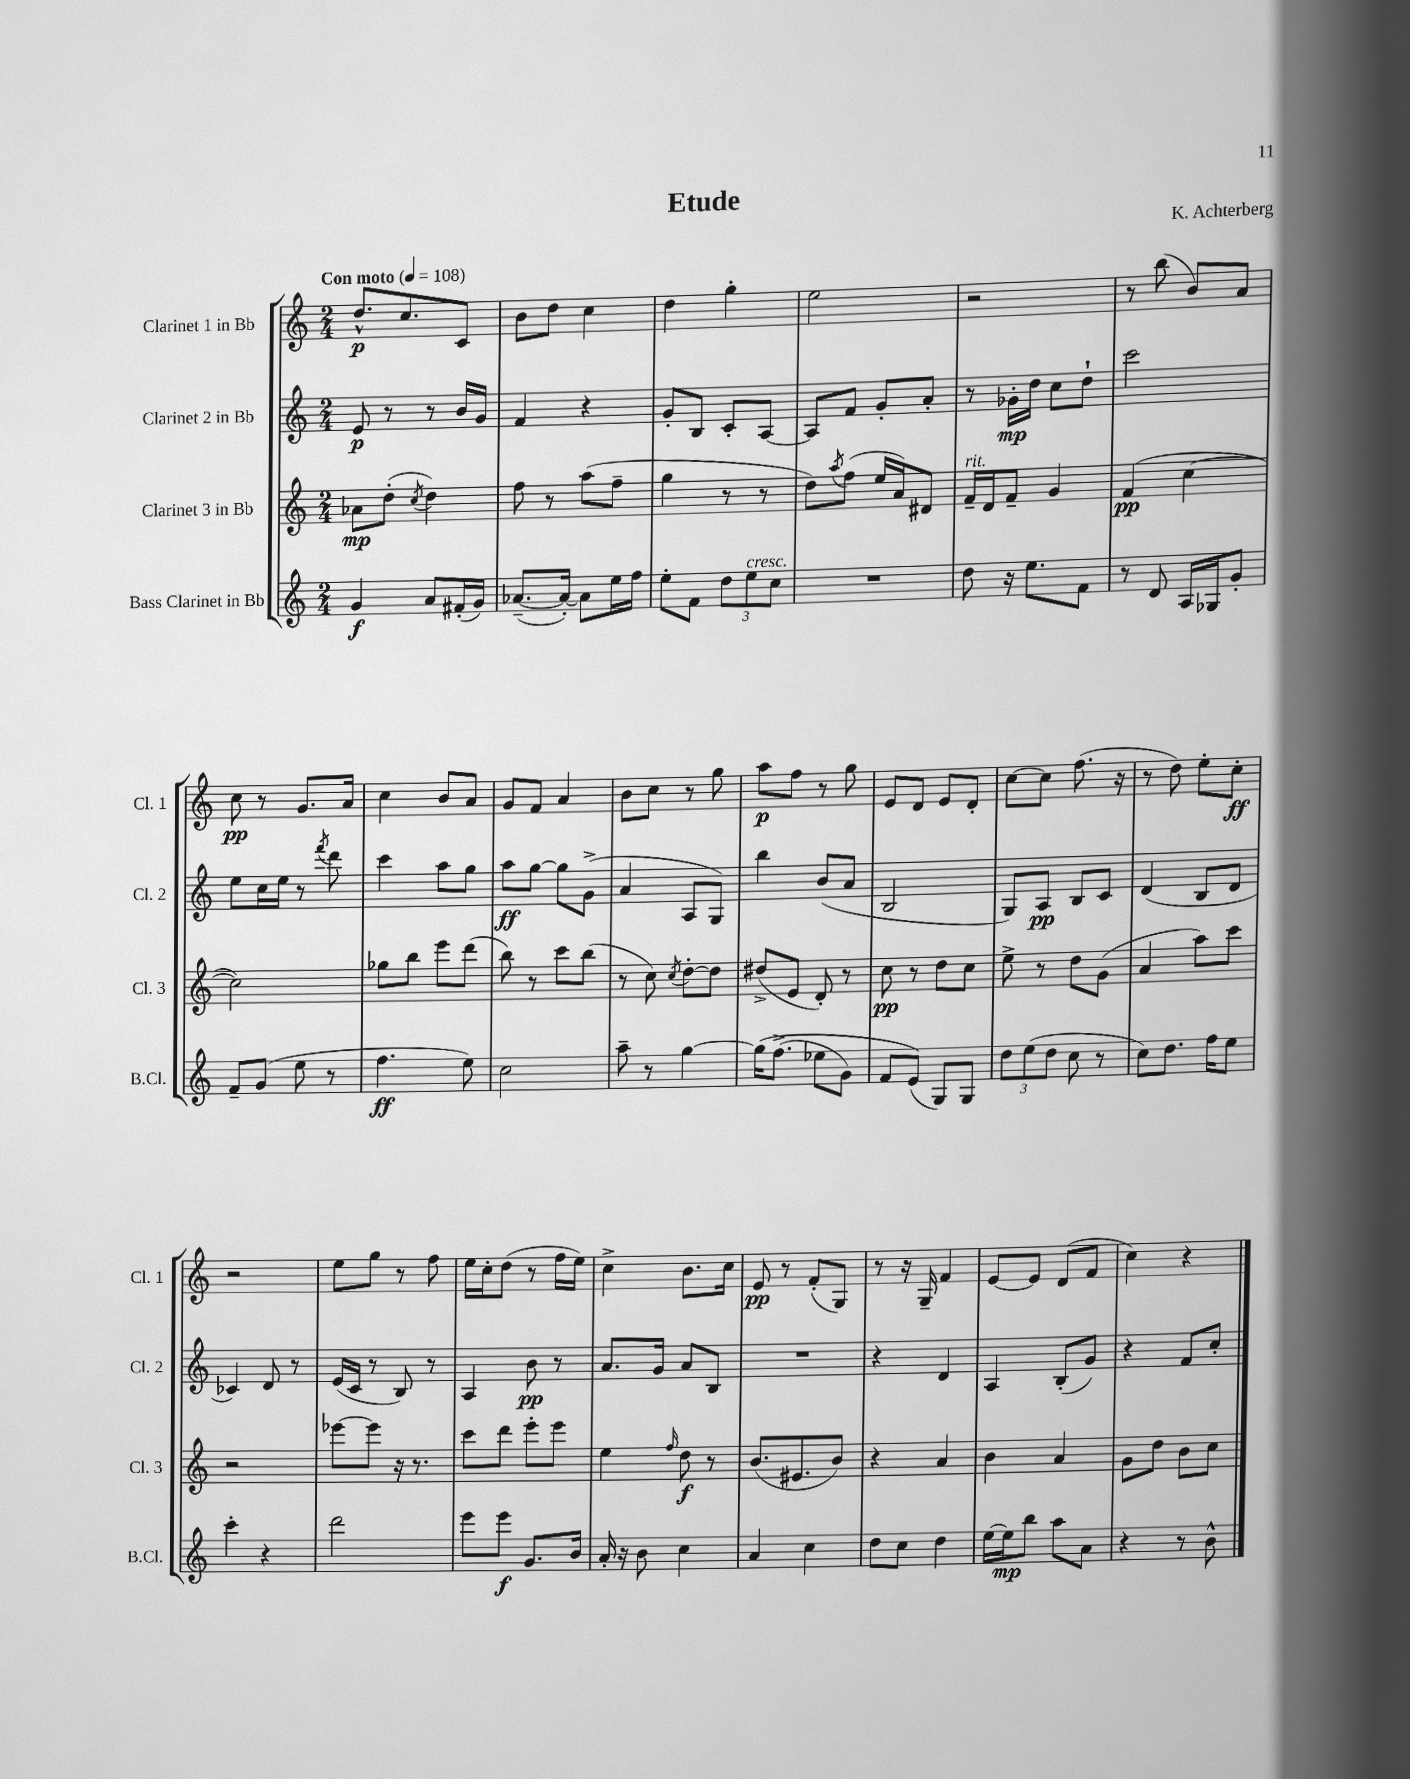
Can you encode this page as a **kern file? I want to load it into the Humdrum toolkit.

**kern	**kern	**kern	**kern
*staff4	*staff3	*staff2	*staff1
*clefG2	*clefG2	*clefG2	*clefG2
*k[]	*k[]	*k[]	*k[]
*M2/4	*M2/4	*M2/4	*M2/4
*MM108	*MM108	*MM108	*MM108
4g	8a-	8e	8.dd^^
.	(8dd'	8r	.
.	.	.	8.cc
.	8qcc	.	.
8a	4dd)	8r	.
(16f#'	.	16b	8c
16g)	.	16g	.
=	=	=	=
([8.a-~	8ff	4f	8b
.	8r	.	8dd
16a-'_)	.	.	.
8a-]	(8aa	4r	4cc
16ee	8ff~	.	.
16ff	.	.	.
=	=	=	=
8ee'	4gg	8g'	4dd
8f	.	8B	.
12dd	8r	8c'	4gg'
12ee	.	.	.
.	8r	[8A	.
12cc	.	.	.
=	=	=	=
2r	8dd)	8A]	2ee
.	8qaa	.	.
.	(8ff	8f	.
.	16ee	8g'	.
.	16a)	.	.
.	8d#	8a'	.
=	=	=	=
8dd	16f~	8r	2r
.	16d	.	.
16r	8f~	16g-'	.
8.ee	.	16dd	.
.	4g	8cc	.
8f	.	8dd`	.
=	=	=	=
8r	(4f	2ccc	8r
8d	.	.	(8bb
16A	[4cc	.	8b)
16G-	.	.	.
8g'	.	.	8a
=	=	=	=
8f~	2cc])	8ee	8cc
(8g	.	16cc	8r
.	.	16ee	.
8ee	.	8r	8.g
.	.	8qfff	.
8r	.	8ddd	.
.	.	.	16a
=	=	=	=
4.ff	8gg-	4ccc	4cc
.	8bb	.	.
.	8eee	8aa	8b
8ee)	(8ddd	8gg	8a
=	=	=	=
2cc	8bb)	8aa	8g
.	8r	[8gg	8f
.	8ccc	8gg]	4a
.	(8bb	(8g^	.
=	=	=	=
8aa~	8r	4a	8b
8r	8cc)	.	8cc
.	8qcc	.	.
[4gg	[8dd'	8A	8r
.	8dd]	8G)	8gg
=	=	=	=
&(16gg]	(8dd#^	4bb	8aa
(8.ff^	.	.	.
.	8e	.	8ff
8ee-	8d')	(8b	8r
8g)	8r	8a	8gg
=	=	=	=
8f	8cc	2B	8e
(8e&)	8r	.	8d
8G)	8dd	.	8e
8G	8cc	.	8d'
=	=	=	=
12dd	8ee^	8G)	[8cc
(12ee	.	.	.
.	8r	8A	8cc]
12dd	.	.	.
8cc	8dd	8B	(8.ff
8r	(8g	8c	.
.	.	.	16r
=	=	=	=
8cc)	4a	(4d	8r
8.dd	.	.	8dd)
.	8aa)	8B	8ee'
16ff	.	.	.
8ee	8ccc	8d	8cc'
=	=	=	=
4ccc'	2r	4c-)	2r
4r	.	8d	.
.	.	8r	.
=	=	=	=
2ddd	[8eee-	(16e	8ee
.	.	16c	.
.	8eee-]	8r	8gg
.	16r	8B)	8r
.	8.r	.	.
.	.	8r	8ff
=	=	=	=
8eee	8ccc	4A	16ee
.	.	.	16cc'
8eee	8ddd	.	(8dd
8.g	8eee'	8b	8r
.	8eee	8r	16ff
16b	.	.	16ee)
=	=	=	=
16a'	4ee	8.a	4cc^
16r	.	.	.
8b	.	.	.
.	.	16g	.
.	16qqff	.	.
4cc	8dd	8a	8.b
.	8r	8B	.
.	.	.	16cc
=	=	=	=
4a	(8.b	2r	8e
.	.	.	8r
.	8.e#	.	.
4cc	.	.	(8f'
.	8b)	.	8G)
=	=	=	=
8dd	4r	4r	8r
8cc	.	.	16r
.	.	.	16G~
4dd	4a	4d	4f
=	=	=	=
[16ee	4b	4A	[8e
16ee]	.	.	.
8bb	.	.	8e]
8aa	4a	(8B'	(8d
8a	.	8g)	8f
=	=	=	=
4r	8g	4r	4cc)
.	8dd	.	.
8r	8b	8f	4r
8b^^	8cc	8cc'	.
==	==	==	==
*-	*-	*-	*-
